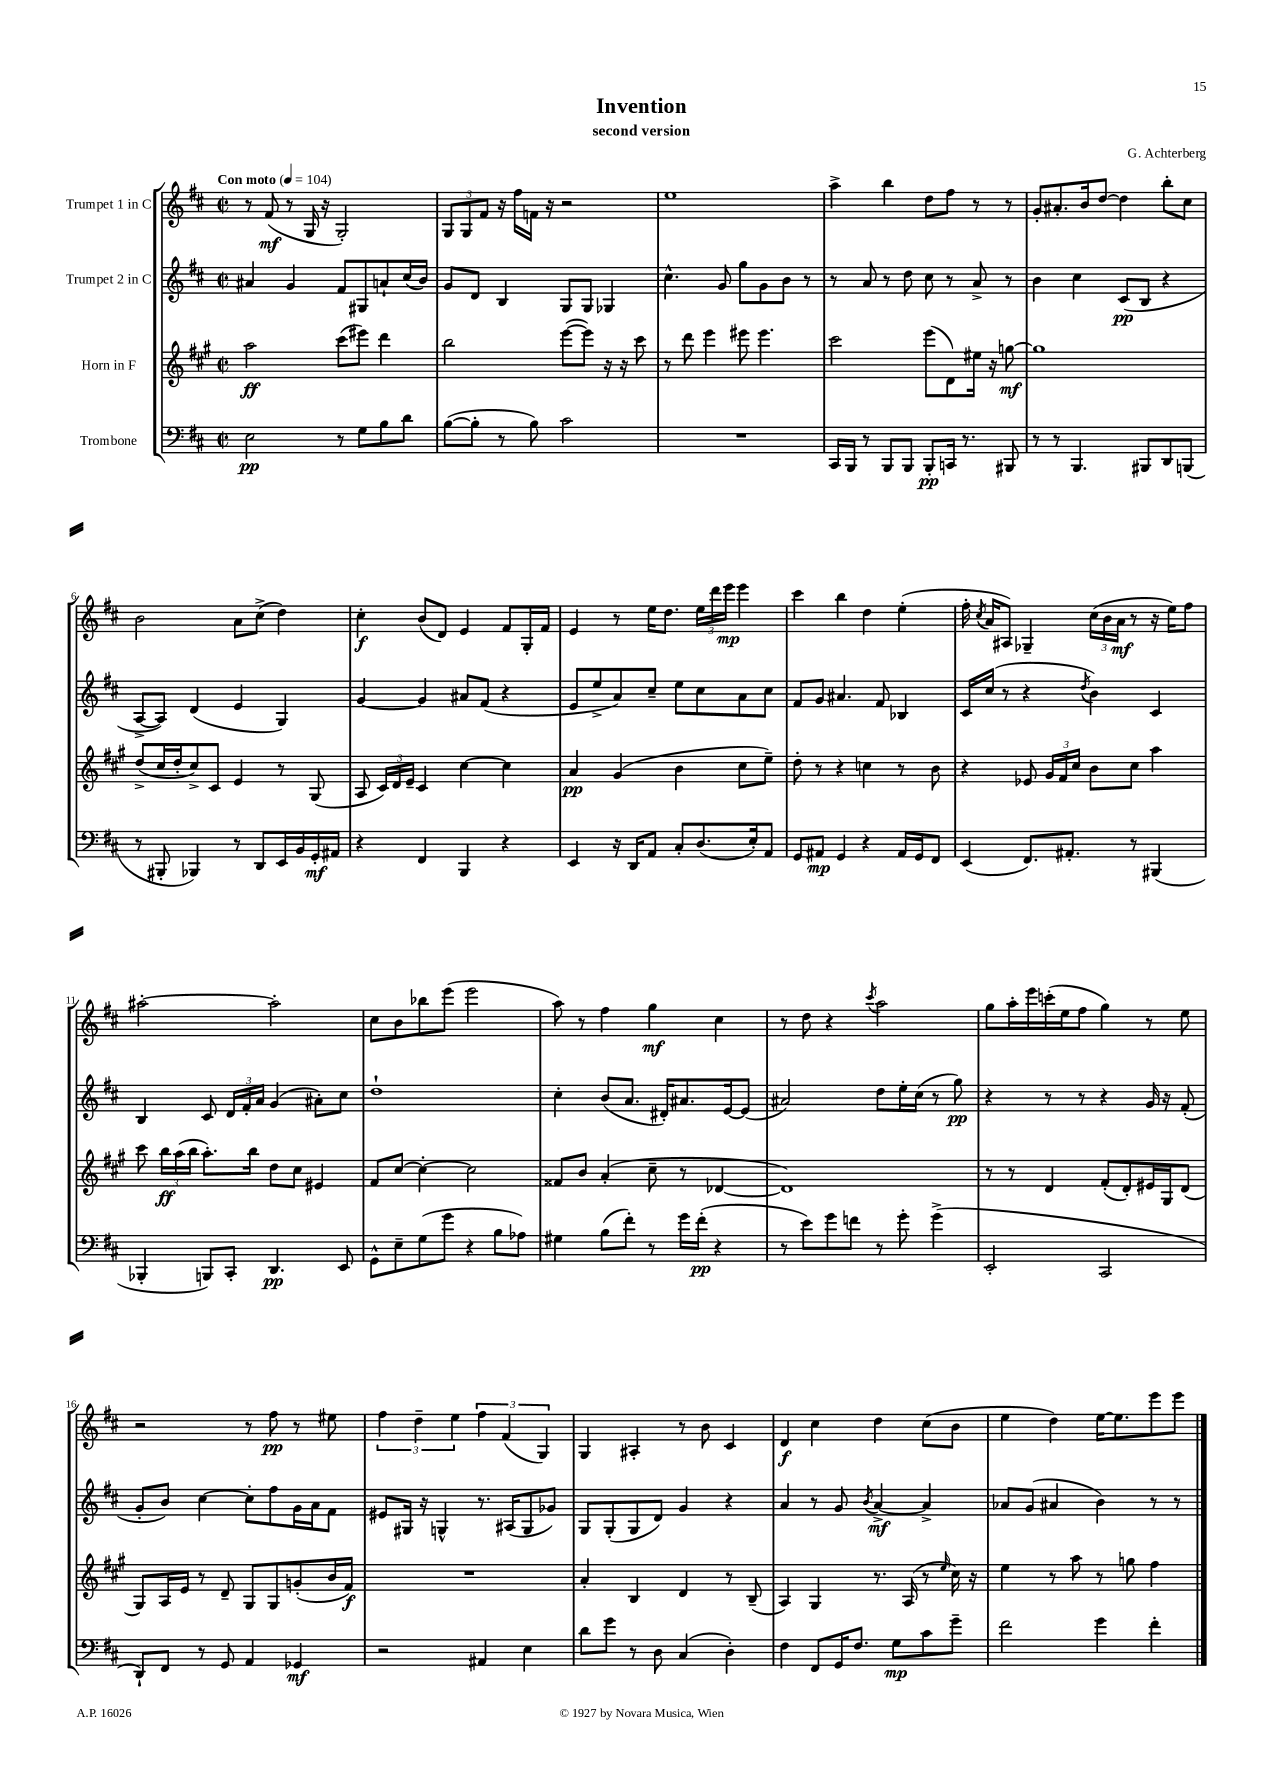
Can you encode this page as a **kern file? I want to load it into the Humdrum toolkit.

**kern	**kern	**kern	**kern
*staff4	*staff3	*staff2	*staff1
*clefF4	*clefG2	*clefG2	*clefG2
*k[f#c#]	*k[f#c#g#]	*k[f#c#]	*k[f#c#]
*M2/2	*M2/2	*M2/2	*M2/2
*met(c|)	*met(c|)	*met(c|)	*met(c|)
*MM104	*MM104	*MM104	*MM104
2E	2aa	4a#	8r
.	.	.	(8f#
.	.	4g	8r
.	.	.	16G
.	.	.	16r
8r	(8ccc#	8f#	2G')
8G	8eee#)	8G#	.
8B	4ddd	8a`	.
8d	.	(16cc#	.
.	.	16b)	.
=	=	=	=
([8B	2bb	8g	12G
.	.	.	12G
8B']	.	8d	.
.	.	.	12f#
8r	.	4B	16r
.	.	.	16ff#
8B)	.	.	16f
.	.	.	16r
2c#	([8eee	8G	2r
.	8eee])	8G	.
.	16r	4G-	.
.	16r	.	.
.	8ccc#	.	.
=	=	=	=
1r	8r	4.cc#^^	1ee
.	8ddd	.	.
.	4eee	.	.
.	.	8g	.
.	8eee#	8gg	.
.	4.eee#	8g	.
.	.	8b	.
.	.	8r	.
=	=	=	=
16CC#	2ccc#	8r	4aa^
16BBB	.	.	.
8r	.	8a	.
8BBB	.	8r	4bb
8BBB	.	8dd	.
8BBB'	(8eee	8cc#	8dd
16CC	8d)	8r	8ff#
8.r	.	.	.
.	16ee#	8a^	8r
.	16r	.	.
8BBB#	[8gg	8r	8r
=	=	=	=
8r	1gg]	4b	8g'
8r	.	.	8.a#'
4.BBB	.	4cc#	.
.	.	.	16b
.	.	.	[8dd
.	.	(8c#	4dd]
8BBB#	.	8B	.
8DD	.	4r	8bb'
(8BBB	.	.	8cc#
=	=	=	=
8r	(8dd^	[8A^	2b
8BBB#'	16cc#	8A])	.
.	16dd'	.	.
4BBB-)	8cc#^)	(4d	.
.	8c#	.	.
8r	4e	4e	8a
8DD	.	.	(8cc#^
16EE	8r	4G)	4dd)
16BB	.	.	.
16GG'	(8G#	.	.
16AA#	.	.	.
=	=	=	=
4r	8A	[4g	4cc#'
.	24c#)	.	.
.	24d	.	.
.	24e~	.	.
4FF#	4c#	4g]	(8b
.	.	.	8d)
4BBB	[4cc#	8a#	4e
.	.	(8f#	.
4r	4cc#]	4r	8f#
.	.	.	16G'
.	.	.	16f#
=	=	=	=
4EE	4a	8e	4e
.	.	8ee^	.
16r	(4g#	8a)	8r
16DD	.	.	.
8AA	.	8cc#~	16ee
.	.	.	8.dd
8C#'	4b	8ee	.
(8.D	.	8cc#	24ee
.	.	.	24ddd
.	.	.	24eee
.	8cc#	8a	4eee
16E')	.	.	.
8AA	8ee~)	8cc#	.
=	=	=	=
8GG	8dd'	8f#	4ccc#
8AA#	8r	8g	.
4GG	4r	4.a#	4bb
4r	4cc	.	4dd
.	.	8f#	.
16AA#	8r	4B-	(4ee'
16GG	.	.	.
8FF#	8b	.	.
=	=	=	=
(4EE	4r	16c#	16ff#'
.	.	.	8qcc#
.	.	(16cc#	16a
.	.	8r	8A#)
8.FF#)	8e-	4r	4G-~
.	24g#	.	.
.	24f#	.	.
8.AA#'	.	.	.
.	24cc#	.	.
.	.	8qdd	.
.	8b	4b)	(24cc#
.	.	.	24b
.	.	.	24a
8r	8cc#	.	8r
(4BBB#	4aa	4c#	16r
.	.	.	16ee)
.	.	.	8ff#
=	=	=	=
4BBB-'	8ccc#	4B	[2aa#'
.	24bb	.	.
.	(24aa	.	.
.	24bb	.	.
8BBB)	8.aa')	8c#	.
8CC#'	.	24d	.
.	.	24f#'	.
.	16bb	.	.
.	.	24a	.
4.DD	8dd	(4g	2aa#']
.	8cc#	.	.
.	4e#	8a#')	.
8EE	.	8cc#	.
=	=	=	=
8GG^^	8f#	1dd`	8cc#
8E~	[8cc#	.	8b
(8G	4cc#'_	.	8bb-
8g	.	.	(8eee
4r	2cc#]	.	2eee
8B	.	.	.
8A-)	.	.	.
=	=	=	=
4G#	8f##	4cc#'	8aa)
.	8b	.	8r
(8B	(4a'	(8b	4ff#
8f#')	.	8.a	.
8r	8cc#~	.	4gg
.	.	16d#')	.
16g	8r	8.a#	.
(16f#'	.	.	.
4r	[4d-	.	4cc#
.	.	[16e	.
.	.	(8e]	.
=	=	=	=
8r	1d-])	2a#)	8r
8e)	.	.	8dd
8g	.	.	4r
8f	.	.	.
.	.	.	8qccc#
8r	.	8dd	2aa
8g'	.	16ee'	.
.	.	(16cc#	.
(4g^	.	8r	.
.	.	8gg)	.
=	=	=	=
2EE'	8r	4r	8gg
.	8r	.	16aa'
.	.	.	16eee
.	4d	8r	(16ccc'
.	.	.	16ee
.	.	8r	8ff#
2CC#	(8f#'	4r	4gg)
.	8d')	.	.
.	16e#	16g	8r
.	16G#	16r	.
.	(8d	(8f#'	8ee
=	=	=	=
8DD`)	8G#)	8g'	2r
8FF#	16A	8b)	.
.	16e	.	.
8r	8r	[4cc#	.
8GG	8d~	.	.
4AA	8G#	8cc#']	8r
.	8G#	8ff#	8ff#
4GG-	(8g'	16g	8r
.	.	16a	.
.	16b	8f#	8ee#
.	16f#)	.	.
=	=	=	=
2r	1r	8e#	6ff#
.	.	16G#	.
.	.	.	6dd~
.	.	16r	.
.	.	4G^^	.
.	.	.	6ee
4AA#	.	8.r	6ff#
.	.	.	(6f#
.	.	(16A#	.
4E	.	8G	.
.	.	.	6G)
.	.	8g-)	.
=	=	=	=
8d	4a'	8G	4G
8g	.	(8G'	.
8r	4B	8G	4A#'
8D	.	8d)	.
(4C#	4d	4g	8r
.	.	.	8b
4D')	8r	4r	4c#
.	(8B~	.	.
=	=	=	=
4F#	4A)	4a	4d
8FF#	4G#	8r	4cc#
16GG	.	8g	.
8.F#	.	.	.
.	.	8qb	.
.	8.r	[4a^	4dd
8G	.	.	.
.	(16A	.	.
8c#	8r	4a^]	(8cc#
.	16qqee	.	.
8g~	16cc#)	.	8b
.	16r	.	.
=	=	=	=
2f#	4ee	8a-	4ee
.	.	(8g	.
.	8r	4a#	4dd)
.	8aa	.	.
4g	8r	4b)	[16ee
.	.	.	8.ee]
.	8gg	.	.
4f#'	4ff#	8r	8eee
.	.	8r	8eee
==	==	==	==
*-	*-	*-	*-
